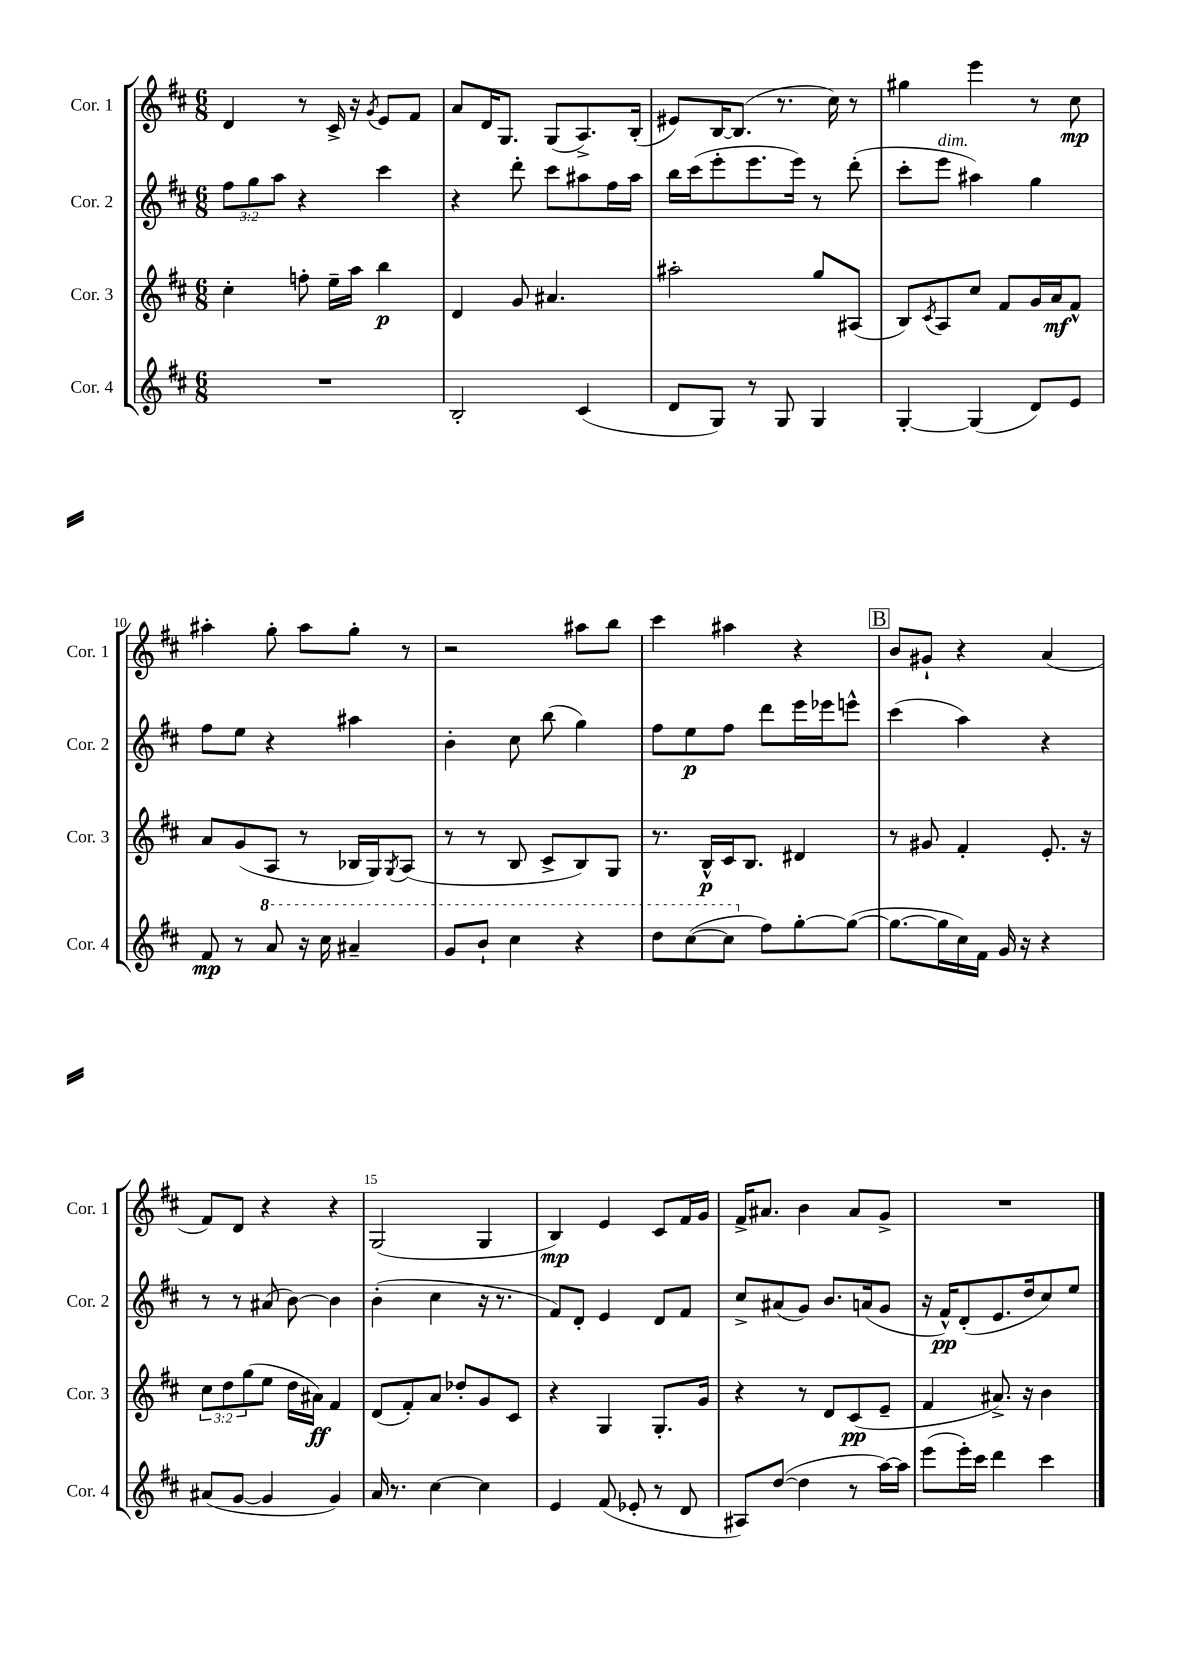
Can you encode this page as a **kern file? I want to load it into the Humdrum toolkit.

**kern	**kern	**kern	**kern
*staff4	*staff3	*staff2	*staff1
*clefG2	*clefG2	*clefG2	*clefG2
*k[f#c#]	*k[f#c#]	*k[f#c#]	*k[f#c#]
*M6/8	*M6/8	*M6/8	*M6/8
2.r	4cc#'\	12ff#\L	4d/
.	.	12gg\	.
.	.	12aa\J	.
.	8ff'\	4r	8r
.	16ee~\LL	.	16c#^/
.	16aa\JJ	.	16r
.	.	.	8qg/
.	4bb\	4ccc#\	8e/L
.	.	.	8f#/J
=	=	=	=
2B'/	4d/	4r	8a/L
.	.	.	16d/K
.	.	.	8.G/J
.	8g/	8ddd'\	.
.	4.a#/	8ccc#\L	(8G/L
(4c#/	.	8aa#\	8.A^/)
.	.	16ff#\L	.
.	.	16aa#\JJ	(16B'/Jk
=	=	=	=
8d/L	2aa#'\	16bb\LL	8e#/L)
.	.	(16ccc#\J	.
8G/J)	.	8eee'\	[16B/K
.	.	.	(8.B/]J
8r	.	8.eee\	.
8G/	.	.	8.r
.	.	16eee\Jk)	.
4G/	8gg/L	8r	.
.	.	.	16cc#\)
.	(8A#/J	(8ddd'\	8r
=	=	=	=
[4G'/	8B/L)	8ccc#'\L	4gg#\
.	8qc#/	.	.
.	8A/	8eee\J	.
(4G/]	8cc#/J	4aa#\)	4eee\
.	8f#/L	.	.
8d/L)	16g/L	4gg\	8r
.	16a/J	.	.
8e/J	8f#^^/J	.	8cc#\
=	=	=	=
8f#/	8a/L	8ff#\L	4aa#'\
8r	(8g/	8ee\J	.
8aa/	8A/J	4r	8gg'\
16r	8r	.	8aa#\L
16ccc#\	.	.	.
4aa#~/	16B-/LL	4aa#\	8gg'\J
.	16G/J)	.	.
.	8qG/	.	.
.	(8A/J	.	8r
=	=	=	=
8gg/L	8r	4b'\	2r
8bb`/J	8r	.	.
4ccc#\	8B/	8cc#\	.
.	8c#^/L	(8bb\	.
4r	8B/)	4gg\)	8aa#\L
.	8G/J	.	8bb\J
=	=	=	=
8ddd\L	8.r	8ff#\L	4ccc#\
([8ccc#\	.	8ee\	.
.	16B^^/LL	.	.
8ccc#\]J	16c#/J	8ff#\J	4aa#\
.	8.B/J	.	.
8ff#\L)	.	8ddd\L	.
[8gg'\	4d#/	16eee\L	4r
.	.	16eee-\J	.
(8gg\_J	.	8eee^^\J	.
=	=	=	=
8.gg\_L	8r	(4ccc#\	8b/L
.	8g#/	.	8g#`/J
16gg\]L	.	.	.
16cc#\)	4f#'/	4aa\)	4r
16f#\JJ	.	.	.
16g/	.	.	.
16r	.	.	.
4r	8.e'/	4r	(4a/
.	16r	.	.
=	=	=	=
(8a#/L	12cc#\L	8r	8f#/L)
.	12dd\	.	.
[8g/J	.	8r	8d/J
.	(12gg\	.	.
4g/]	8ee\J	(8a#/	4r
.	16dd\LL	[8b\)	.
.	16a#\JJ)	.	.
4g/)	4f#/	4b\]	4r
=	=	=	=
16a/	(8d/L	(4b'\	(2G/
8.r	.	.	.
.	8f#'/)	.	.
[4cc#\	8a/J	4cc#\	.
.	8dd-'/L	.	.
4cc#\]	8g/	16r	4G/
.	.	8.r	.
.	8c#/J	.	.
=	=	=	=
4e/	4r	8f#/L)	4B/)
.	.	8d'/J	.
(8f#/	4G/	4e/	4e/
8e-'/	.	.	.
8r	8.G'/L	8d/L	8c#/L
8d/	.	8f#/J	16f#/L
.	16g/Jk	.	16g/JJ
=	=	=	=
8A#/L)	4r	8cc#^/L	16f#^/LK
.	.	.	8.a#/J
([8dd/J	.	(8a#/	.
4dd\]	8r	8g/J)	4b\
.	8d/L	8.b/L	.
8r	(8c#/	.	8a#/L
.	.	(16a/k	.
[16aa\LL)	8e~/J	8g/J	8g^/J
16aa\]JJ	.	.	.
=	=	=	=
(8eee\L	4f#/	16r	2.r
.	.	16f#^^/LK)	.
16eee'\L)	.	(8d'/	.
16ccc#\JJ	.	.	.
4ddd\	8.a#^/)	8.e/	.
.	16r	16dd/k	.
4ccc#\	4b\	8cc#/)	.
.	.	8ee/J	.
==	==	==	==
*-	*-	*-	*-
